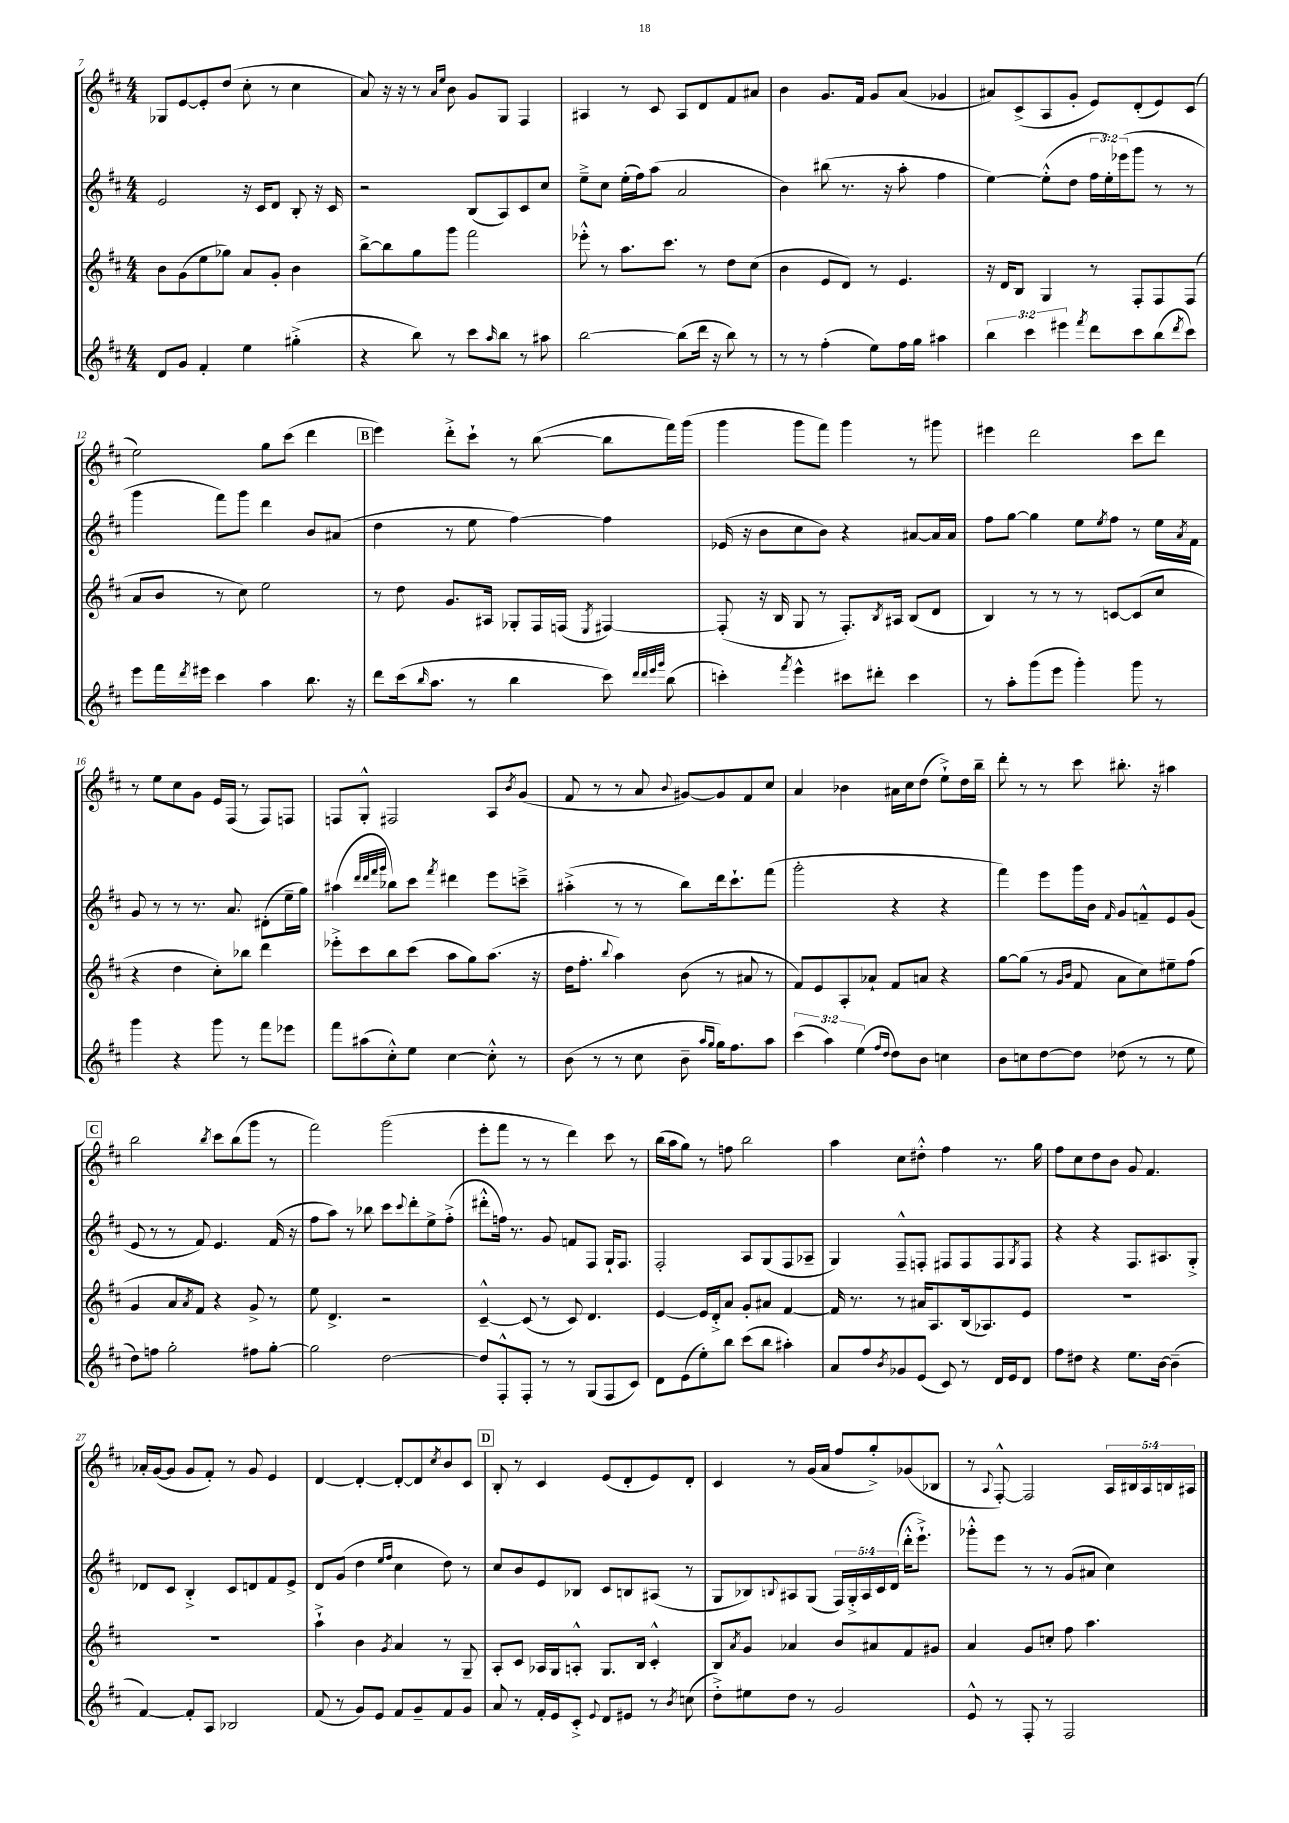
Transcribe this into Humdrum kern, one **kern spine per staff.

**kern	**kern	**kern	**kern
*part4	*part3	*part2	*part1
*staff4	*staff3	*staff2	*staff1
*clefG2	*clefG2	*clefG2	*clefG2
*k[f#c#]	*k[f#c#]	*k[f#c#]	*k[f#c#]
*M4/4	*M4/4	*M4/4	*M4/4
=7	=7	=7	=7
8d/L	8b\L	2e/	8G-X/L
8g/J	(8g\	.	[8e/
4f#'/	8ee\	.	8e'/]
.	8gg-X\J)	.	(8dd/J
4ee\	8a/L	16r	8cc#'\
.	.	16c#/KL	.
.	8g'/J	8d/J	8r
(4gg#X'^\	4b\	8B'/	4cc#\
.	.	16r	.
.	.	16c#/	.
=8	=8	=8	=8
4r	[8bb^\L	2r	8a/)
.	8bb\]	.	16r
.	.	.	16r
8bb\)	8gg\	.	8r
.	.	.	16qqa/LL
.	.	.	16qqee/JJ
8r	8ggg\J	.	8b\
8ccc#\L	2fff#\	(8B/L	8g/L
16qqaa/	.	.	.
8bb\J	.	8A/)	8G/J
8r	.	8c#/	4F#/
8aa#X\	.	8cc#/J	.
=9	=9	=9	=9
[2bb\	8eee-X'^^\	8ee~^\L	4A#X/
.	8r	8cc#\J	.
.	8.aa\L	(16ee'\LL	8r
.	.	16ff#\J)	.
.	.	(8aa\J	8c#/
.	8.ccc#\J	.	.
(8bb\L]	.	2a/	8A#/L
16ddd\Jk	8r	.	8d/
16r	.	.	.
8bb\)	8dd\L	.	8f#/
8r	(8cc#\J	.	8a#X/J
=10	=10	=10	=10
8r	4b\	4b\)	4b\
8r	.	.	.
(4ff#'\	8e/L	(8bb#X\	8.g/L
.	8d/J)	8.r	.
.	.	.	16f#/Jk
8ee\L)	8r	.	8g/L
.	.	16r	.
16ff#\L	4.e/	8aa'\	(8a/J
16gg\JJ	.	.	.
4aa#X\	.	4ff#\	4g-X/
=11	=11	=11	=11
6bb\	16r	[4ee\)	8a#X/L)
.	16d/KL	.	.
.	8B/J	.	(8c#^/
6ccc#\	.	.	.
.	4G/	(8ee'^^\L]	8A/
6eee#X\	.	.	.
.	.	8dd\J	8g'/J
8qfff#/	.	.	.
8ddd\L	8r	24ff#\LL	8e/L)
.	.	24ee'\)	.
.	.	(24eee-X\J	.
8ccc#\	8F#'/L	8ggg\J	(8d'/
(8bb\	8F#/	8r	8e/)
8qddd/	.	.	.
8ccc#\J)	(8F#/J	8r	(8c#/J
!!LO:LB:g=z
=12	=12	=12	=12
8eee\L	8a/L	4ggg\	2ee\)
16fff#\L	8b/J	.	.
8qddd/	.	.	.
16eee#X\JJ	.	.	.
4ccc#\	8r	8fff#\L)	.
.	8cc#\)	8ggg\J	.
4aa\	2ee\	4ddd\	8gg\L
.	.	.	(8ccc#\J
8.bb\	.	8b/L	4ddd\
.	.	(8a#X/J	.
16r	.	.	.
!!LO:REH:place=s1:t=B
=13	=13	=13	=13
8ddd\L	8r	4dd\	4eee\)
(16ccc#\k	8dd\	.	.
16qqbb/	.	.	.
8.aa\J	.	.	.
.	8.g/L	8r	8ddd'^\L
8r	.	8ee\	8ccc#`\J
.	16A#X/Jk	.	.
4bb\	8G-X'/L	[4ff#\)	8r
.	16F#/L	.	([8bb\
.	(16Fn/JJ	.	.
.	8qE/	.	.
8ccc#\)	[4F#X/)	4ff#\]	8bb\L]
32qqddd/LLL	.	.	.
32qqddd/	.	.	.
32qqeee/	.	.	.
32qqggg/JJJ	.	.	.
(8bb\	.	.	16fff#\L)
.	.	.	(16ggg\JJ
=14	=14	=14	=14
4cccn'\)	(8F#'/]	(16e-X/	4ggg\
.	.	16r	.
.	16r	8b\L	.
.	16B/	.	.
8qfff#/	.	.	.
4eee^^\	8G/	8cc#\	8ggg\L
.	8r	8b\J)	8fff#\J)
8ccc#X\L	8.F#'/L)	4r	4ggg\
8ddd#X'\J	.	.	.
.	8qB/	.	.
.	16A#X/Jk	.	.
4ccc#\	(8B/L	[8a#X/L	8r
.	8d/J	16a#/L]	8ggg#X\
.	.	16a#/JJ	.
=15	=15	=15	=15
8r	4B/)	8ff#\L	4eee#X\
8aa'\L	.	[8gg\J	.
(8ggg\	8r	4gg\]	2ddd\
8eee\J	8r	.	.
4ggg'\)	8r	8ee\L	.
.	.	8qee/	.
.	[8cn/L	8ff#\J	.
8ggg\	(8c/]	8r	8ccc#\L
8r	8cc#/J	16ee\LL	8ddd\J
.	.	8qa/	.
.	.	16f#\JJ	.
!!LO:LB:g=z
=16	=16	=16	=16
4ggg\	4r	8g/	8r
.	.	8r	8ee\L
4r	4dd\	8r	8cc#\
.	.	8.r	8g\J
8ggg\	8cc#'\L)	.	16e/LL
.	.	8.a/	(16F#/JJ
8r	8bb-X\J	.	8r
8fff#\L	4ddd\	(8d#X'\L	8F#/L)
8eee-X\J	.	16ee~\L	8Fn/J
.	.	16gg\JJ)	.
=17	=17	=17	=17
8fff#\L	8eee-X'^\L	(4aa#X\	8Fn/L
(8aa#X\	8ccc#\	.	8G'^^/J
.	.	32qqddd/LLL	.
.	.	32qqddd/	.
.	.	32qqfff#/	.
.	.	32qqggg/JJJ	.
8cc#'^^\)	8bb\	8bb-X\L)	2F#X/
8ee\J	(8ccc#\J	8ccc#\J	.
.	.	8qfff#/	.
[4cc#\	8aa\L	4ddd#X\	.
.	8gg\)	.	.
8cc#'^^\]	(8.aa\J	8eee\L	8A/L
.	.	.	8qb/
8r	.	8cccn~^\J	(8g/J
.	16r	.	.
=18	=18	=18	=18
(8b\	16dd\KL	(4aa#X'^\	8f#/
.	8.ff#'\J	.	.
8r	.	.	8r
.	8qqbb/	.	.
8r	4aa\)	8r	8r
8cc#\	.	8r	8a/
.	.	.	8qqb/
8b~\	(8b\	8bb\L)	[8g#X/L)
16qqaa/LL	.	.	.
16qqgg/JJ	.	.	.
16gg\KL)	8r	16ddd\k	8g#/]
8.ff#\	.	8.ccc#`\	.
.	8a#X/	.	8f#/
8aa\J	8r	(8fff#\J	8cc#/J
=19	=19	=19	=19
(6ccc#\	8f#/L)	2ggg'\	4a/
.	8e/	.	.
6aa\)	.	.	.
.	8A'/	.	4b-X\
(6ee\	.	.	.
.	8a-X`/J	.	.
16qqff#/LL	.	.	.
16qqdd/JJ	.	.	.
8dd\L)	8f#/L	4r	16a#X\LL
.	.	.	16cc#\J
8b\J	8an/J	.	(8dd\J
4ccn\	4r	4r	8ee`^\L)
.	.	.	16dd\L
.	.	.	16bb~\JJ
=20	=20	=20	=20
8b\L	[8gg\L	4fff#\)	8ddd'\
8ccn\	(8gg\J]	.	8r
[8dd\	8r	8eee\L	8r
.	16qqg/LL	.	.
.	16qqb/JJ	.	.
8dd\J]	8f#/	16ggg\L	8ccc#\
.	.	16b\JJ	.
.	.	16qqf#/	.
(8dd-X\	8a\L	8g/L	8.bb#X'\
8r	8cc#\)	8fn~^^/	.
.	.	.	16r
8r	8ee#X~\	8e/	4aa#X\
8ee\	(8ff#\J	(8g/J	.
!!LO:LB:g=z
!!LO:REH:place=s1:t=C
=21	=21	=21	=21
8dd\L)	4g/	8e/	2bb\
8ffn\J	.	8r	.
2gg'\	8a/L	8r	.
.	8qa/	.	.
.	8f#/J)	8f#/)	.
.	.	.	8qbb/
.	4r	4.e/	8ccc#\L
.	.	.	(8bb\
8ff#X\L	8g^/	.	8ggg\J
[8gg'\J	8r	(16f#/	8r
.	.	16r	.
=22	=22	=22	=22
2gg\]	8ee\	8ff#\L	2fff#\)
.	4.d^/	8aa\J)	.
.	.	8r	.
.	.	8bb-X\	.
[2dd\	2r	8ccc#\L	(2ggg\
.	.	8qqccc#/	.
.	.	8ddd'\	.
.	.	8ee^\	.
.	.	(8ff#'^\J	.
=23	=23	=23	=23
8dd/L]	[4c#~^^/	8ddd#X'^^\L	8eee'\L
8F#'^^/	.	16ffn\Jk)	8fff#\J
.	.	8.r	.
8F#'/J	(8c#/]	.	8r
8r	8r	8g/	8r
8r	8c#/)	8fn/L	4ddd\)
(8G/L	4.d/	8F#/J	.
8F#/	.	16G`/KL	8ccc#\
.	.	8.F#/J	.
8c#/J)	.	.	8r
=24	=24	=24	=24
8d\L	[4e/	2F#'/	(16bb\LL
.	.	.	16aa\J
(8e\	.	.	8gg\J)
8ee'\)	16e/LL]	.	8r
.	16d'^/J	.	.
8bb\J	8a/J	.	8ffn\
(8ccc#\L	8g'/L	8A/L	2bb\
8bb\J	8a#X/J	(8G/	.
4aa#X'\)	[4f#/	8F#/	.
.	.	8A-X~/J	.
=25	=25	=25	=25
8a/L	16f#/]	4G/)	4aa\
.	8.r	.	.
8ff#/	.	.	.
8qb/	.	.	.
8g-X/	8r	8F#~^^/L	8cc#\L
(8e/J	16a#X/KL	8Fn'/J	8dd#X'^^\J
.	8.A/	.	.
8c#/)	.	8F#X/L	4ff#\
8r	(16B/k	8F#/	.
.	8.A-X/)	.	.
16d/LL	.	8F#/	8.r
16e/J	.	.	.
.	.	8qG/	.
8d/J	8e/J	8F#/J	.
.	.	.	16gg\
=26	=26	=26	=26
8ff#\L	1r	4r	8ff#\L
8dd#X\J	.	.	8cc#\
4r	.	4r	8dd\
.	.	.	8b\J
8.ee\L	.	8.F#/L	8g/
.	.	.	4.f#/
[16b\Jk	.	8.A#X/	.
(4b~\]	.	.	.
.	.	8G'^/J	.
!!LO:LB:g=z
=27	=27	=27	=27
[4f#/)	1r	8d-X/L	16a-X'/LL
.	.	.	([16g/J
.	.	8c#/J	8g/J]
8f#'/L]	.	4B'^/	8g/L
8A/J	.	.	8f#'/J)
2B-X/	.	8c#/L	8r
.	.	8dn/	8g/
.	.	8f#/	4e/
.	.	8e^/J	.
=28	=28	=28	=28
(8f#/	4aa`^\	8d/L	[4d/
8r	.	(8g/J	.
8g/L)	4b\	4dd\	4d'/_
8e/J	.	.	.
.	.	16qqee/LL	.
.	8qg/	16qqff#/JJ	.
8f#/L	4a/	4cc#\	8d'/L_
8g~/	.	.	8d/]
.	.	.	8qcc#/
8f#/	8r	8dd\)	8b/
8g/J	8G~/	8r	8c#/J
!!LO:REH:place=s1:t=D
=29	=29	=29	=29
8a/	8A'/L	8cc#/L	8B'/
8r	8c#/J	8b/	8r
16f#'/LL	16A-X/LL	8e/	4c#/
16e/J	16G/J	.	.
8c#'^/J	8An'^^/J	8B-X/J	.
8qqe/	.	.	.
8d/L	8.G/L	8c#/L	(8e/L
8e#X/J	.	8Bn/	8d'/
.	16B/Jk	.	.
8r	4c#'^^/	(8A#X/J	8e/)
8qb/	.	.	.
(8ccn\	.	8r	8d'/J
=30	=30	=30	=30
8dd'^\L)	8B/L	8G/L	4c#/
.	8qa/	.	.
8ee#X\	8g/J	8B-X/)	.
.	.	8qqBn/	.
8dd\J	4a-X/	8A#X/	8r
8r	.	(8G/J	(16g/LL
.	.	.	16a/JJ
2g/	8b/L	20F#/LL)	8ff#/L
.	.	20G'^/	.
.	.	20A#/	.
.	8a#X/	.	8gg'^/)
.	.	20c#/	.
.	.	(20d/JJ	.
.	8f#/	16ddd'^^\KL	(8g-X/
.	.	8.eee`^\J)	.
.	8g#X/J	.	8B-X/J
=31	=31	=31	=31
8e^^/	4a/	8ggg-X'^^\L	8r
.	.	.	8qqA/
8r	.	8eee\J	[8F#'^^/)
8F#'/	8g/L	8r	2F#/]
8r	8ccn'/J	8r	.
2F#/	8ff#\	(8g/L	.
.	4.aa\	8a#X/J	.
.	.	4cc#\)	20A/LL
.	.	.	20B#X/
.	.	.	20A/
.	.	.	20Bn/
.	.	.	20A#X/JJ
==	==	==	==
*-	*-	*-	*-
